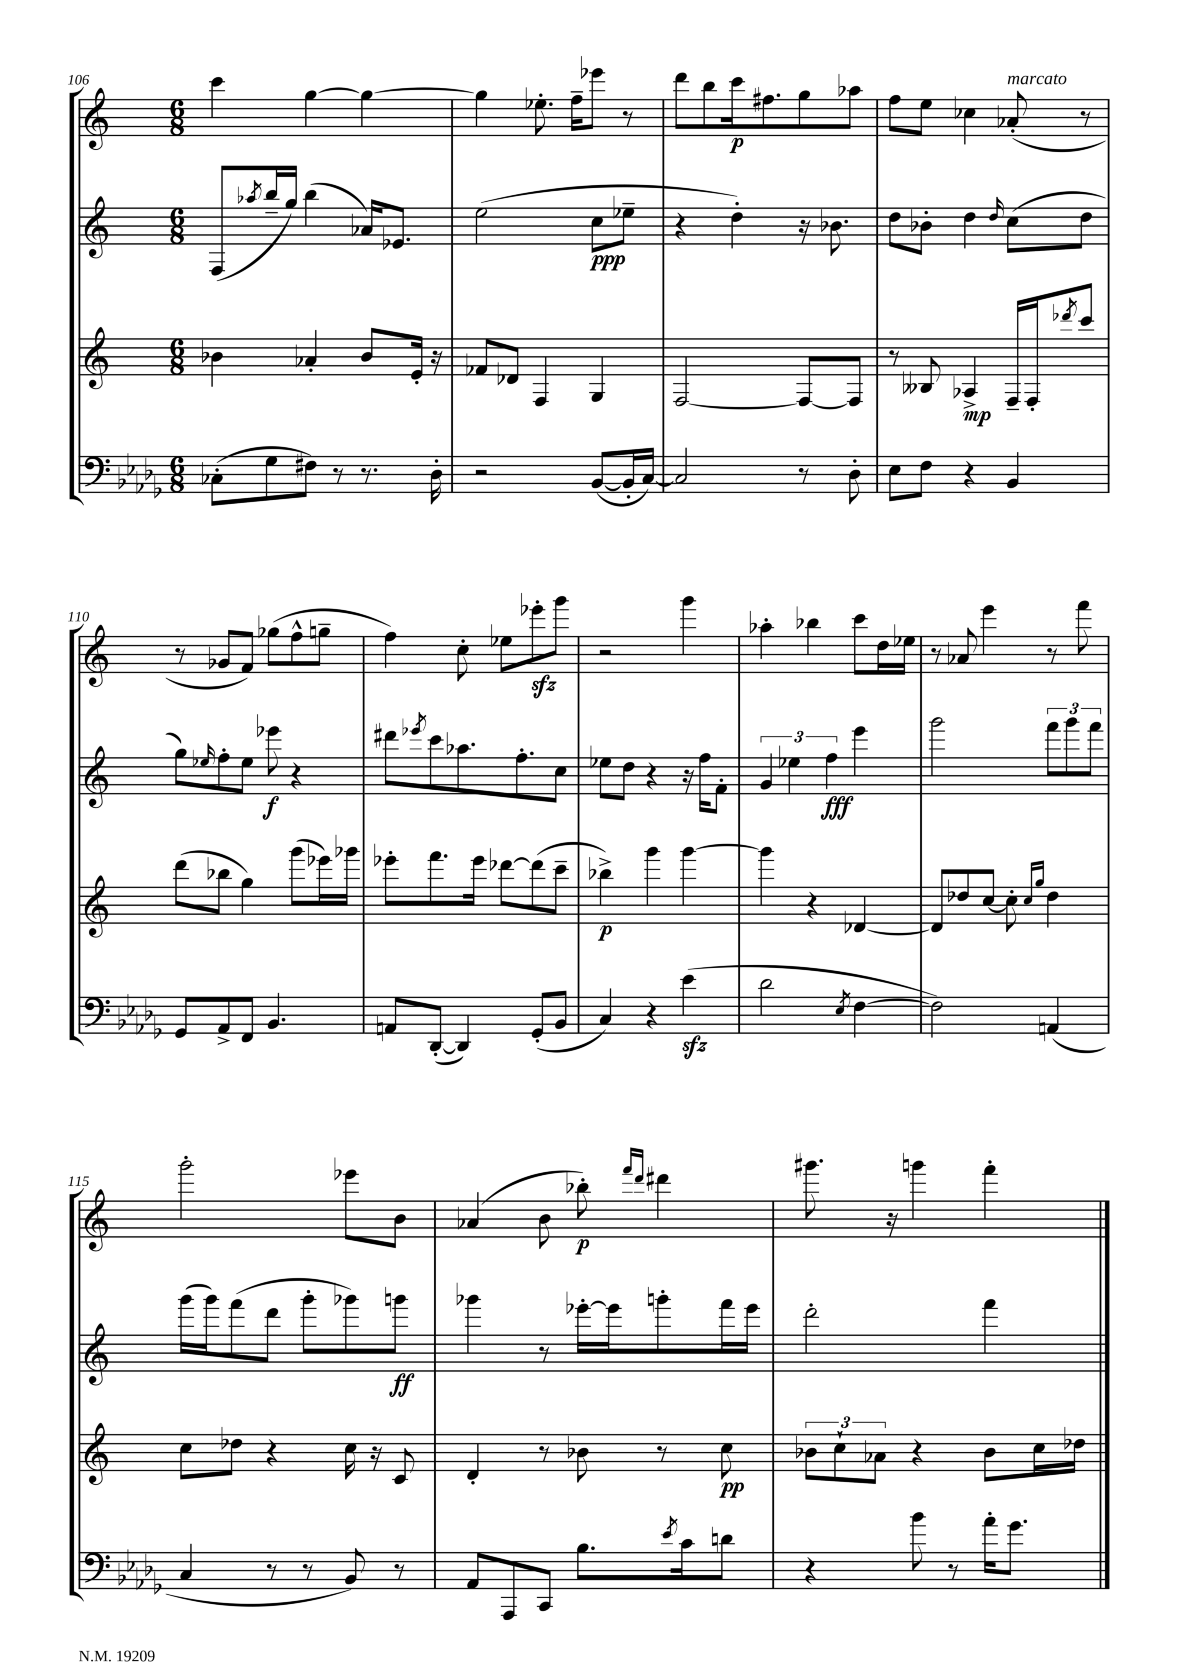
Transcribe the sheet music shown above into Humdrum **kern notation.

**kern	**kern	**kern	**kern
*staff4	*staff3	*staff2	*staff1
*clefF4	*clefG2	*clefG2	*clefG2
*k[b-e-a-d-g-]	*k[]	*k[]	*k[]
*M6/8	*M6/8	*M6/8	*M6/8
(8C-'	4b-	(8F	4ccc
.	.	8qaa-	.
8G-	.	16bb~	.
.	.	16gg)	.
8F#)	4a-'	(4bb	[4gg
8r	.	.	.
8.r	8b-	16a-)	4gg_
.	.	8.e-	.
.	16e'	.	.
16D-'	16r	.	.
=	=	=	=
2r	8f-	(2ee	4gg]
.	8d-	.	.
.	4F	.	8.ee-'
.	.	.	16ff~
([8BB-	4G	8cc	8eee-
16BB-']	.	8ee-~	8r
[16C)	.	.	.
=	=	=	=
2C]	[2F	4r	8ddd
.	.	.	8bb
.	.	4dd')	16ccc
.	.	.	8.ff#
8r	8F_	16r	8gg
.	.	8.b-	.
8D-'	8F]	.	8aa-
=	=	=	=
8E-	8r	8dd	8ff
8F	8B--	8b-'	8ee
4r	4A-^	4dd	4cc-
.	.	16qqdd	.
4BB-	16F~	(8cc	(8a-'
.	16F'	.	.
.	8qddd-	.	.
.	8ccc	8dd	8r
=	=	=	=
8GG-	(8ddd	8gg)	8r
.	.	16qqee-	.
8AA-^	8bb-	8ff'	8g-
8FF	4gg)	8ee-	8f)
4.BB-	.	8eee-	(8gg-
.	(8ggg	4r	8ff^^
.	16eee-)	.	8gg~
.	16ggg-	.	.
=	=	=	=
8AA	8eee-'	8ddd#	4ff)
.	.	8qeee-	.
([8DD-'	8.fff	8ccc	.
4DD-])	.	8.aa-	8cc'
.	16eee-	.	.
.	[8ddd-	.	8ee-
.	.	8.ff'	.
(8GG-'	(8ddd-]	.	8eee-'
8BB-	8ccc~	8cc	8ggg
=	=	=	=
4C)	4bb-^)	8ee-	2r
.	.	8dd	.
4r	4ggg	4r	.
(4e-	[4ggg	16r	4ggg
.	.	16ff	.
.	.	8f'	.
=	=	=	=
2d-	4ggg]	6g	4aa-'
.	.	6ee-	.
.	4r	.	4bb-
.	.	6ff	.
8qE-	.	.	.
[4F	[4d-	4eee	8ccc
.	.	.	16dd
.	.	.	16ee-
=	=	=	=
2F])	8d-]	2ggg	8r
.	8dd-	.	8a-
.	[8cc	.	4eee
.	8cc']	.	.
.	16qqcc	.	.
.	16qqgg	.	.
(4AA	4dd-	12fff	8r
.	.	12ggg	.
.	.	.	8fff
.	.	12fff	.
=	=	=	=
4C	8cc	(16ggg	2ggg'
.	.	16ggg)	.
.	8dd-	(8fff	.
8r	4r	8ddd	.
8r	.	8ggg'	.
8BB-)	16cc	8ggg-)	8eee-
.	16r	.	.
8r	8c	8ggg	8b
=	=	=	=
8AA-	4d'	4ggg-	(4a-
8AAA-	.	.	.
8CC	8r	8r	8b
8.B-	8b-	[16eee-'	8bb-')
.	.	16eee-]	.
.	.	.	16qqfff
.	.	.	16qqddd
.	8r	8ggg'	4ddd#
8qe-	.	.	.
16c	.	.	.
8d	8cc	16fff	.
.	.	16eee-	.
=	=	=	=
4r	12b-	2ddd'	8.ggg#
.	12cc`	.	.
.	12a-	.	.
.	.	.	16r
8b-	4r	.	4ggg
8r	.	.	.
16a-'	8b-	4fff	4fff'
8.g-	.	.	.
.	16cc	.	.
.	16dd-	.	.
==	==	==	==
*-	*-	*-	*-
